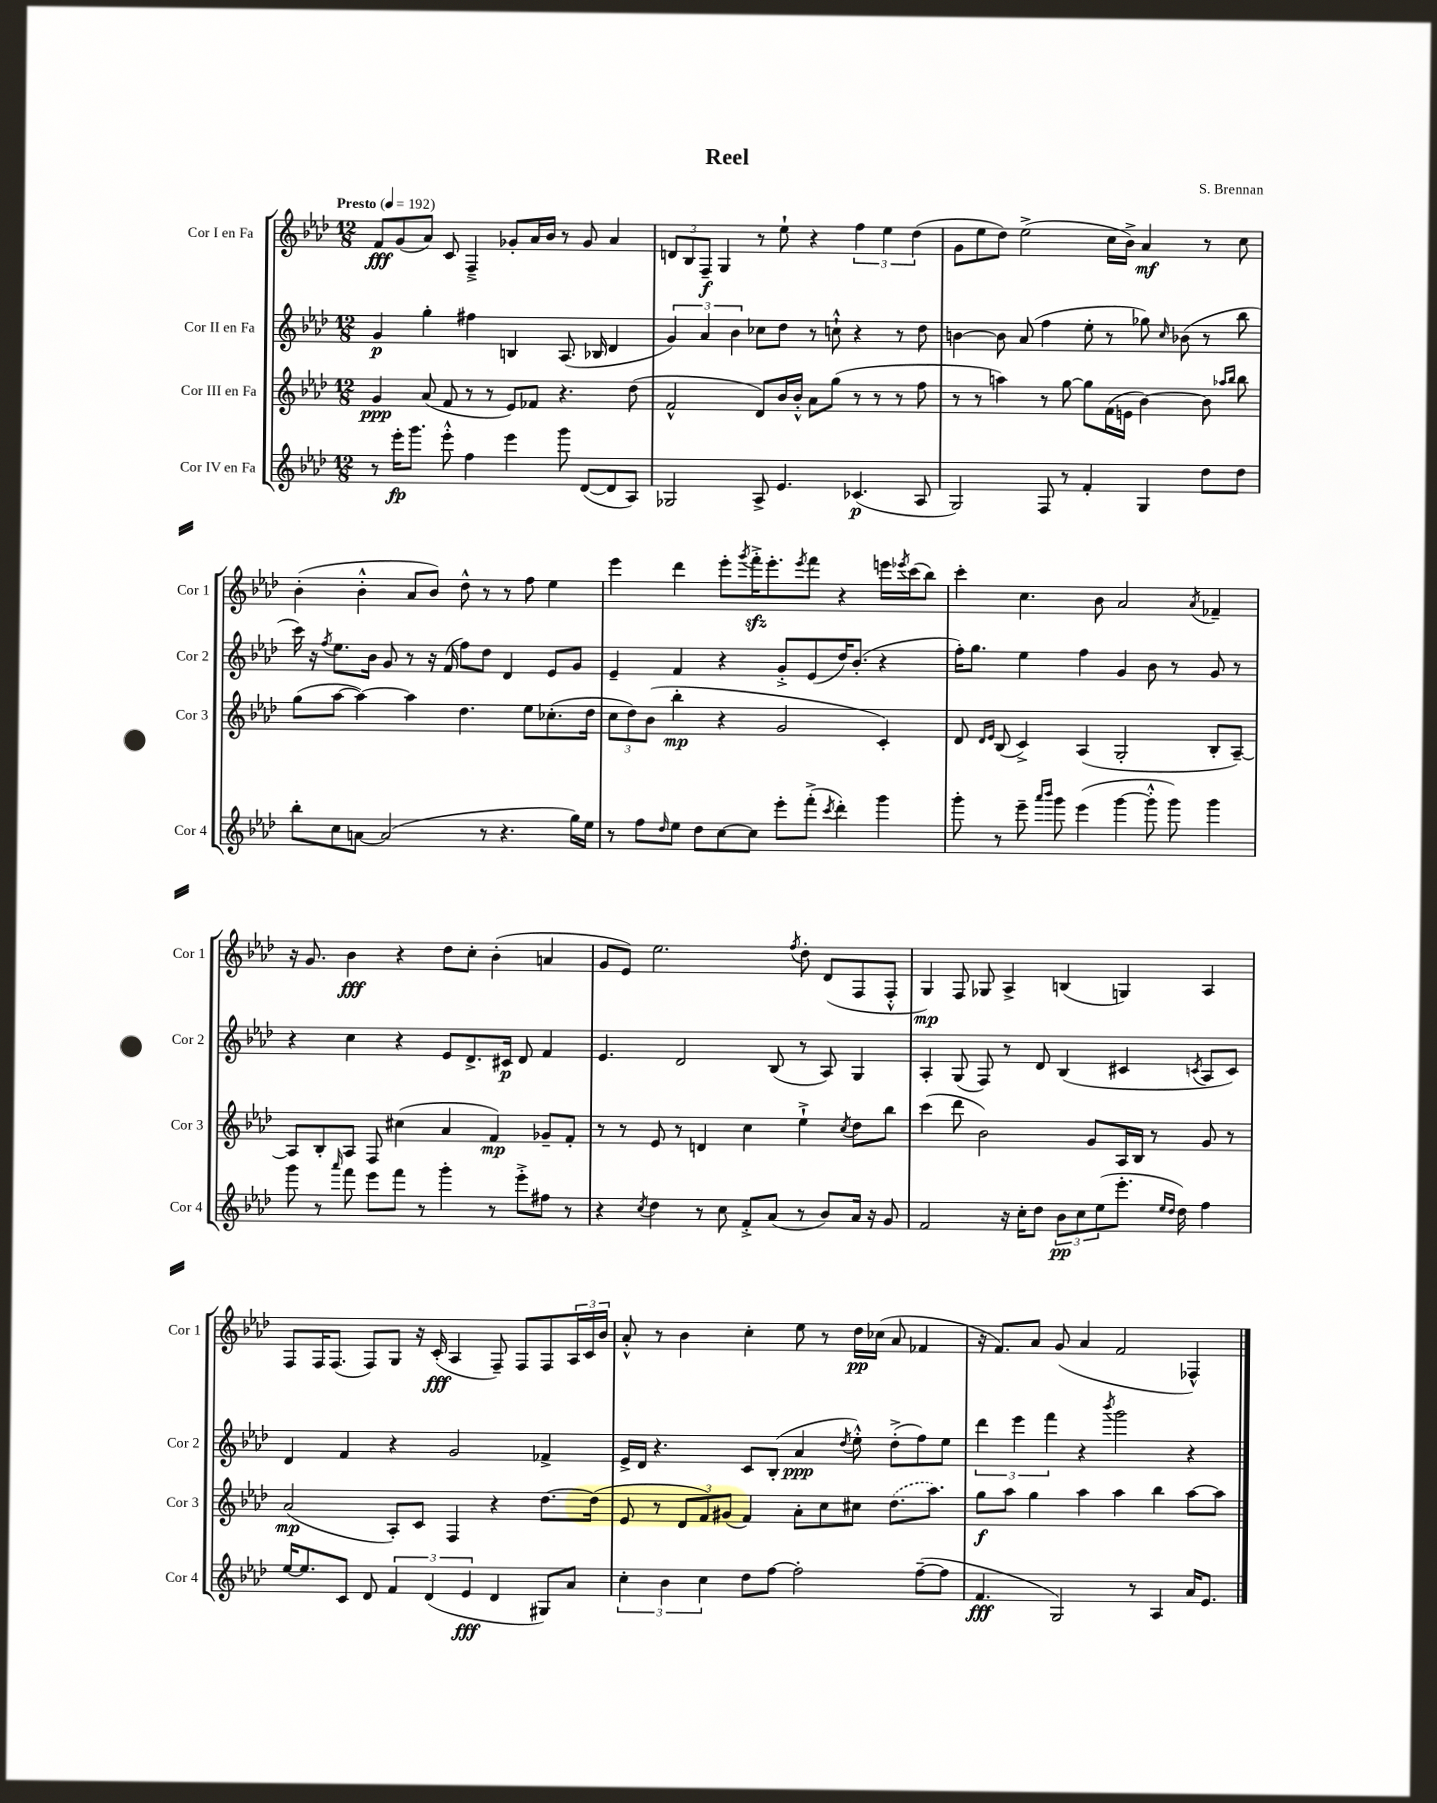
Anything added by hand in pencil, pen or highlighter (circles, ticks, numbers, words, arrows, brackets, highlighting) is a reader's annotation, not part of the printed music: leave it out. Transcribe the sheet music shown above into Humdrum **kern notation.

**kern	**kern	**kern	**kern
*staff4	*staff3	*staff2	*staff1
*clefG2	*clefG2	*clefG2	*clefG2
*k[b-e-a-d-]	*k[b-e-a-d-]	*k[b-e-a-d-]	*k[b-e-a-d-]
*M12/8	*M12/8	*M12/8	*M12/8
*MM192	*MM192	*MM192	*MM192
8r	4g/	4g/	8f/L
16eee-'\LK	.	.	(8g/
8.ggg\J	.	.	.
.	(8a-/	4gg'\	8a-/J)
8eee-'^^\	8f/	.	8c/
4ff\	8r	4ff#\	4F~^/
.	8r	.	.
4eee-\	8e-/L)	4B/	8g-'/L
.	8f-/J	.	16a-/L
.	.	.	16b-/JJ
8ggg\	4.r	(8.A-/	8r
([8d-/L	.	.	8g-/
.	.	16B-/	.
8d-/]	.	4d-/	4a-/
8A-/J)	(8dd-\	.	.
=	=	=	=
2G-/	2f^^/	6g/)	12d/L
.	.	.	12B-/
.	.	6a-/	12F~/J
.	.	.	4G/
.	.	6b-\	.
8A-^/	8d-/L)	8cc-\L	8r
4.e-/	16b-/L	8dd-\J	8ee-`\
.	16b-'^^/JJ	.	.
.	8a-\L	8r	4r
.	(8gg\J	8cc`^^\	.
(4.c-/	8r	4r	6ff\
.	8r	.	.
.	.	.	6ee-\
.	8r	8r	.
.	.	.	(6dd-\
8A-/	8ff\	8dd-\	.
=	=	=	=
2G/)	8r	[4b\	8g\L
.	8r	.	8ee-\
.	4aa\)	8b\]	8dd-\J)
.	.	(8a-/	(2ee-^\
8F/	8r	4ff\	.
8r	[8gg\	.	.
4f'/	8gg\]L	8ee-'\	.
.	(16f\L	8r	16cc\LL
.	16e\JJ	.	16b-^\JJ)
4G/	[4b-\)	8gg-\)	4a-/
.	.	16qqcc/	.
.	.	(8b-\	.
8dd-\L	8b-\]	8r	8r
.	16qqaa-/LL	.	.
.	16qqbb-/JJ	.	.
8dd-\J	8bb-\	8bb-\	8cc\
=	=	=	=
8bb-'\L	(8gg\L	16ccc\)	(4b-'\
.	.	16r	.
.	.	8qff/	.
8cc\	[8aa-\J	8.ee-\L	.
[8a\J	4aa-\_)	.	4b-'^^\
.	.	16b-\Jk	.
(2a/]	.	8g/	.
.	4aa-\]	8r	8a-/L
.	.	16r	8b-/J)
.	.	(16f/	.
.	4.dd-\	8ff\L)	8dd-^^\
8r	.	8dd-\J	8r
4.r	.	4d-/	8r
.	8ee-\L	.	8ff\
.	(8.cc-'\	8e-/L	4ee-\
16gg\LL)	.	8g/J	.
16ee-\JJ	16dd-\Jk	.	.
=	=	=	=
8r	12cc\L	4e-~/	4eee-\
.	12dd-\)	.	.
8ff\L	.	.	.
.	(12b-\J	.	.
16qqdd-/	.	.	.
8ee-\J	4bb-'\	4f/	4ddd-\
8dd-\L	.	.	.
[8cc\	4r	4r	8eee-'\L
.	.	.	8qggg/
8cc\]J	.	.	16fff'^\K
.	.	.	8.eee-'\
8eee-'\L	2g/	8g'^/L	.
.	.	.	8qeee-/
(8fff'^\J	.	(8e-/	8fff\J
8qccc/	.	.	.
4ddd-'\)	.	16dd-/K)	4r
.	.	(8.b-'/J	.
4ggg\	4c'/)	4r	16eee\LL
.	.	.	8qeee-/
.	.	.	(16ccc\J
.	.	.	8bb-\J)
=	=	=	=
8ggg'\	8d-/	16ff'\LK)	4ccc'\
.	.	8.gg\J	.
.	16qqd-/LL	.	.
.	16qqe-/JJ	.	.
8r	(8B-/	.	.
8eee-~\	4c^/)	4ee-\	4.cc\
16qqaaa-/LL	.	.	.
16qqbbb-/JJ	.	.	.
8ggg\	.	.	.
(4eee-\	(4A-/	4ff\	.
.	.	.	8b-\
[4ggg\	2G'/	4g/	2a-/
8ggg'^^\]	.	8b-\	.
8ggg\)	.	8r	.
.	.	.	8qa-/
4ggg\	8B-'/L	8g/	4f-~/
.	[8A-~/J)	8r	.
=	=	=	=
8ggg\	8A-/]L	4r	16r
.	.	.	8.g/
8r	8B-'/	.	.
16qqaaa-/	.	.	.
8fff\	8A-/J	4cc\	4b-\
8eee-\L	8F/	.	.
8fff\J	(4cc#\	4r	4r
8r	.	.	.
4ggg'\	4a-/	8e-/L	8dd-\L
.	.	8.d-^/	8cc'\J
8r	4f/)	.	(4b-'\
.	.	16c#/Jk	.
8eee-'^\L	.	8d-/	.
8ff#\J	8g-~/L	4f/	4a/
8r	8f'/J	.	.
=	=	=	=
4r	8r	4.e-/	8g/L
.	8r	.	8e-/J)
8qcc/	.	.	.
4dd-\	8e-/	.	2.ee-\
.	8r	2d-/	.
8r	4d/	.	.
8cc\	.	.	.
8f'^/L	4cc\	.	.
(8a-/J	.	(8B-/	.
.	.	.	8qff/
8r	4ee-`^\	8r	8dd-'\
8b-/L)	.	8A-/)	(8d-/L
.	8qcc/	.	.
16a-/Jk	8dd-\L	4G/	8F/
16r	.	.	.
8g/	8bb-\J	.	8F'^^/J
=	=	=	=
2f/	(4ccc\	4A-'/	4G/)
.	8ddd-\	(8G/	8F/
.	2b-\)	8F/)	8G-/
16r	.	8r	4A-^/
16cc'\LK	.	.	.
8dd-\J	.	8d-/	.
12b-\L	.	(4B-/	(4B/
12cc\	.	.	.
.	8g/L	.	.
(12ee-\	.	.	.
8.eee-'\J	16A-/L	4c#/	4G/)
.	16B-/JJ	.	.
.	8r	.	.
16qqee-/LL	.	.	.
16qqdd-/JJ	.	.	.
16dd-\)	.	.	.
.	.	8qc/	.
4ff\	8g/	8A-/L	4A-/
.	8r	8c/J)	.
=	=	=	=
[16ee-/LK	(2a-/	4d-/	8F/L
8.ee-/]	.	.	.
.	.	.	16F/K
.	.	.	(8.F/J
8c/J	.	4f/	.
8d-/	.	.	8F/L)
6f/	8A-'/L)	4r	8G/J
.	8c/J	.	16r
(6d-/	.	.	.
.	.	.	(16c'/
.	4F/	2g/	4A-/
6e-/	.	.	.
4d-/	4r	.	8F~/)
.	.	.	8F/L
8G#/L)	[8.dd-\L	4f-^/	8F/
8a-/J	.	.	24A-/L
.	.	.	24c/
.	(16dd-\]Jk	.	.
.	.	.	24b-/JJ
=	=	=	=
6cc'\	8e-/	16e-^/LL	8a-'^^/
.	.	16d-/JJ	.
.	8r	4.r	8r
6b-\	.	.	.
.	12d-/L	.	4b-\
6cc\	12f/)	.	.
.	(12g#/J	.	.
8dd-\L	4f/)	8c/L	4cc'\
[8ff\J	.	(8B-'/J	.
2ff'\]	8a-'\L	4a-/	8ee-\
.	8cc\	.	8r
.	.	8qdd-/	.
.	8cc#\J	8ee-'^^\)	16dd-\LL
.	.	.	(16cc-\JJ
.	(8.dd-\L	(8dd-'^\L	8a-/
([8ff~\L	.	8ff\)	4f-/
.	8.aa-\J)	.	.
8ff\]J	.	8ee-\J	.
=	=	=	=
4.f/	8gg\L	6ddd-\	16r
.	.	.	8.f/L)
.	8aa-\J	.	.
.	.	6eee-\	.
.	4gg\	.	8a-/J
.	.	6fff\	.
2G/)	.	.	(8g/
.	4aa-\	4r	4a-/
.	.	8qbbb-/	.
.	4aa-\	2ggg\	2f/
8r	.	.	.
4A-/	4bb-\	.	.
16a-/LK	[8aa-\L	4r	4F-^^/)
8.e-/J	.	.	.
.	8aa-\]J	.	.
==	==	==	==
*-	*-	*-	*-
